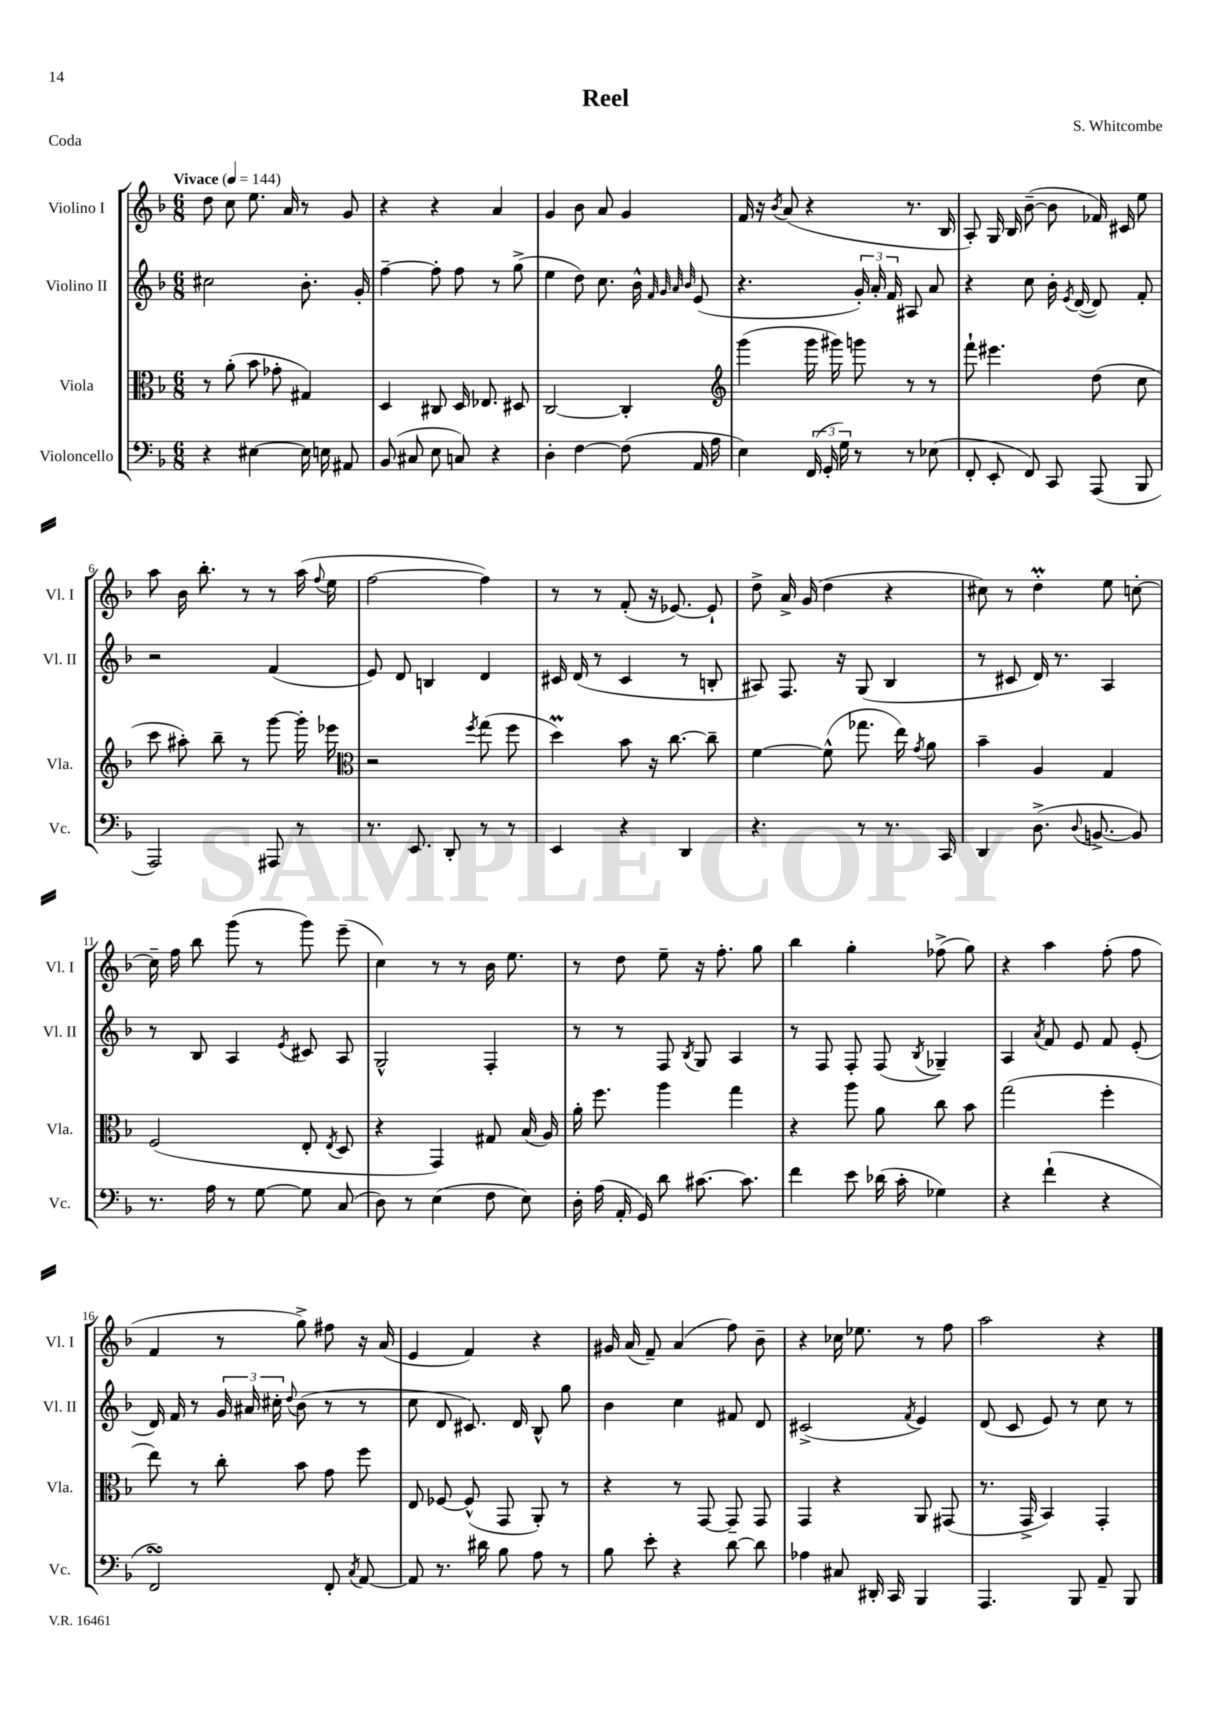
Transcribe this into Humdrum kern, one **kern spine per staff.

**kern	**kern	**kern	**kern
*part4	*part3	*part2	*part1
*staff4	*staff3	*staff2	*staff1
*I"Violoncello	*I"Viola	*I"Violino II	*I"Violino I
*I'Vc.	*I'Vla.	*I'Vl. II	*I'Vl. I
*clefF4	*clefC3	*clefG2	*clefG2
*k[b-]	*k[b-]	*k[b-]	*k[b-]
*M6/8	*M6/8	*M6/8	*M6/8
*MM144	*MM144	*MM144	*MM144
=1	=1	=1	=1
!	!	!	!LO:TX:a:B:t=Vivace
4r	8r	2cc#X\	8dd\
.	(8a'\	.	8cc\
[4E#X\	8b-\	.	8.ee\
.	8g-X'\	.	.
.	.	.	16a/
16E#\]	4G#X/)	8.b-'\	8r
16En\	.	.	.
8AA#X/	.	.	8g/
.	.	16g'/	.
=2	=2	=2	=2
(8BB-/	4D/	[4ff~\	4r
8C#X/	.	.	.
8E\	8C#X/	8ff'\]	4r
8Cn/)	16D/	8ff\	.
.	8.E-X/	.	.
4r	.	8r	4a/
.	8D#X/	(8gg^\	.
=3	=3	=3	=3
4D'\	[2C/	4ee\	4g/
[4F\	.	8dd\)	8b-\
.	.	8.cc\	8a/
(8F\]	4C'/]	.	4g/
.	.	16b-^^\	.
.	.	32qqf/	.
.	.	32qqg/	.
.	.	32qqa/	.
.	.	32qqb-/	.
16AA/	.	(8e/	.
16A\	.	.	.
=4	=4	=4	=4
*	*clefG2	*	*
4E\)	(4ggg\	4.r	16f/
.	.	.	16r
.	.	.	8qb-/
.	.	.	(8a/
(24FF/	16ggg\	.	4r
24GG'/	.	.	.
.	16ggg#X\)	.	.
24G\)	.	.	.
8r	8gggn\	24g'/)	.
.	.	24a'/	.
.	.	24f/	.
8r	8r	8A#X/	8.r
(8E-X\	8r	8a/	.
.	.	.	16B-/
=5	=5	=5	=5
8FF'/	8fff`\	4r	8A'/)
8EE'/	4.eee#X\	.	16G/
.	.	.	16B-/
8FF/)	.	8cc\	([8b-~\
8CC/	.	16b-'\	8b-\]
.	.	8qe/	.
.	.	([16d/	.
(8AAA/	(8dd\	8d/])	16f-X/)
.	.	.	16c#X/
8BBB-/	8cc\	8f'/	8ee\
!!LO:LB:g=z
=6	=6	=6	=6
2AAA/)	8ccc\	2r	8aa\
.	8aa#X'\)	.	16b-\
.	.	.	8.bb-'\
.	8bb-~\	.	.
.	8r	.	8r
8AAA#X/	[8ggg\	(4f/	8r
8r	16ggg'\]	.	(16aa\
.	.	.	8qqff/
.	16eee-X\	.	16ee\
=7	=7	=7	=7
*	*clefC3	*	*
8.r	2r	8e/)	[2ff\
.	.	8d/	.
8.EE/	.	.	.
.	.	4Bn/	.
8DD'/	.	.	.
.	8qff/	.	.
8r	(8gg\	4d/	4ff\])
8r	8ff\	.	.
=8	=8	=8	=8
4EE/	4ddM\)	16c#X/	8r
.	.	(16d/	.
.	.	8r	8r
4r	8b-\	4c#/	(8f'/
.	16r	.	16r
.	[8.cc\	.	[8.e-X/)
4DD/	.	8r	.
.	8cc~\]	8Bn'/	8e-`/]
=9	=9	=9	=9
4.r	[4f\	8A#X/)	8dd^\
.	.	8.F/	16a^/
.	.	.	(16g/
.	(8f^^\]	.	4dd\
.	.	16r	.
8r	8.gg-X\	(8G/	.
8.r	.	4B-/	4r
.	16ee\)	.	.
.	8qg/	.	.
.	8a\	.	.
16CC/	.	.	.
=10	=10	=10	=10
4DD/	4b-~\	8r	8cc#X\)
.	.	8c#X/	8r
(8.D^\	4A/	16d/)	4ddM'\
.	.	8.r	.
8qqD/	.	.	.
[8.BBn^/	.	.	.
.	4G/	4A/	8ee\
8BB/])	.	.	[8ccn'\
!!LO:LB:g=z
=11	=11	=11	=11
8.r	(2F/	8r	16cc~\]
.	.	.	16ff\
.	.	8B-/	8bb-\
16A\	.	.	.
8r	.	4A/	(8ggg\
[8G\	.	.	8r
.	.	8qe/	.
8G\]	8E'/	8c#X/	8ggg\)
.	8qE/	.	.
(8C/	8D/	8A/	(8eee~\
=12	=12	=12	=12
8D\)	4r	2G^^/	4cc\)
8r	.	.	.
(4E\	4GG/)	.	8r
.	.	.	8r
8F\	8G#X/	4F'/	16b-\
.	.	.	8.ee\
8E\)	(16B-/	.	.
.	16A/)	.	.
=13	=13	=13	=13
16D'\	16a'\	8r	8r
(16A\	8.ff\	.	.
16AA'/	.	8r	8dd\
16GG/)	.	.	.
8d\	4aa\	8F/	8ee~\
.	.	8qB-/	.
[8.c#X\	.	8G/	16r
.	.	.	8.ff'\
.	4gg\	4A/	.
8.c#\]	.	.	.
.	.	.	8gg\
=14	=14	=14	=14
4f\	4r	8r	4bb-\
.	.	8F/	.
8e\	8aa\	8F'/	4gg'\
(16d-X\	8a\	(8F/	.
16c'\	.	.	.
.	.	8qB-/	.
4G-X\)	8cc\	4G-X~/)	(8ff-X^\
.	8b-\	.	8gg\)
=15	=15	=15	=15
4r	(2gg\	4A/	4r
.	.	8qa/	.
(4f`\	.	8f/	4aa\
.	.	8e/	.
4r	4ff'\	8f/	(8ff'\
.	.	(8e'/	8ff\
!!LO:LB:g=z
=16	=16	=16	=16
2FFsSSs/)	8ee\)	16d/)	4f/
.	.	16f/	.
.	8r	8r	.
.	8cc'\	24g/	8r
.	.	24a#X/	.
.	.	24cc#X'\	.
.	.	8qqdd/	.
.	8b-\	(8b-\	8gg^\)
8FF'/	8g\	8r	8ff#X\
8qC/	.	.	.
[8AA/	8ff\	8r	16r
.	.	.	(16a/
=17	=17	=17	=17
8AA/]	8E/	8cc\	4e/
8.r	[8F-X/	8d/	.
.	(8F-^^/]	8.c#X/)	4f/)
16d#X\	.	.	.
8B-\	8GG/	.	.
.	.	16d/	.
8A\	8AA'/)	8B-^^/	4r
8r	8r	8gg\	.
=18	=18	=18	=18
8B-\	4r	4b-\	16g#X/
.	.	.	(16a/
8e'\	.	.	8f~/)
4r	8r	4cc\	(4a/
.	[8GG/	.	.
[8d\	8GG~/]	8f#X/	8ff\)
8d\]	8GG/	8d/	8b-~\
=19	=19	=19	=19
4A-X\	4GG/	(2c#X^/	4r
8C#X/	4r	.	16cc-X\
.	.	.	8.ee-X\
16DD#X'/	.	.	.
16CC/	.	.	.
.	.	8qf/	.
4BBB-/	8AA/	4e/)	8r
.	(8GG#X/	.	8ff\
=20	=20	=20	=20
4.AAA/	8.r	(8d/	2aa\
.	.	8c/	.
.	16GG^/	.	.
.	4BB-/)	8e/)	.
8BBB-/	.	8r	.
8AA~/	4GG'/	8cc\	4r
8BBB-/	.	8r	.
==	==	==	==
*-	*-	*-	*-
